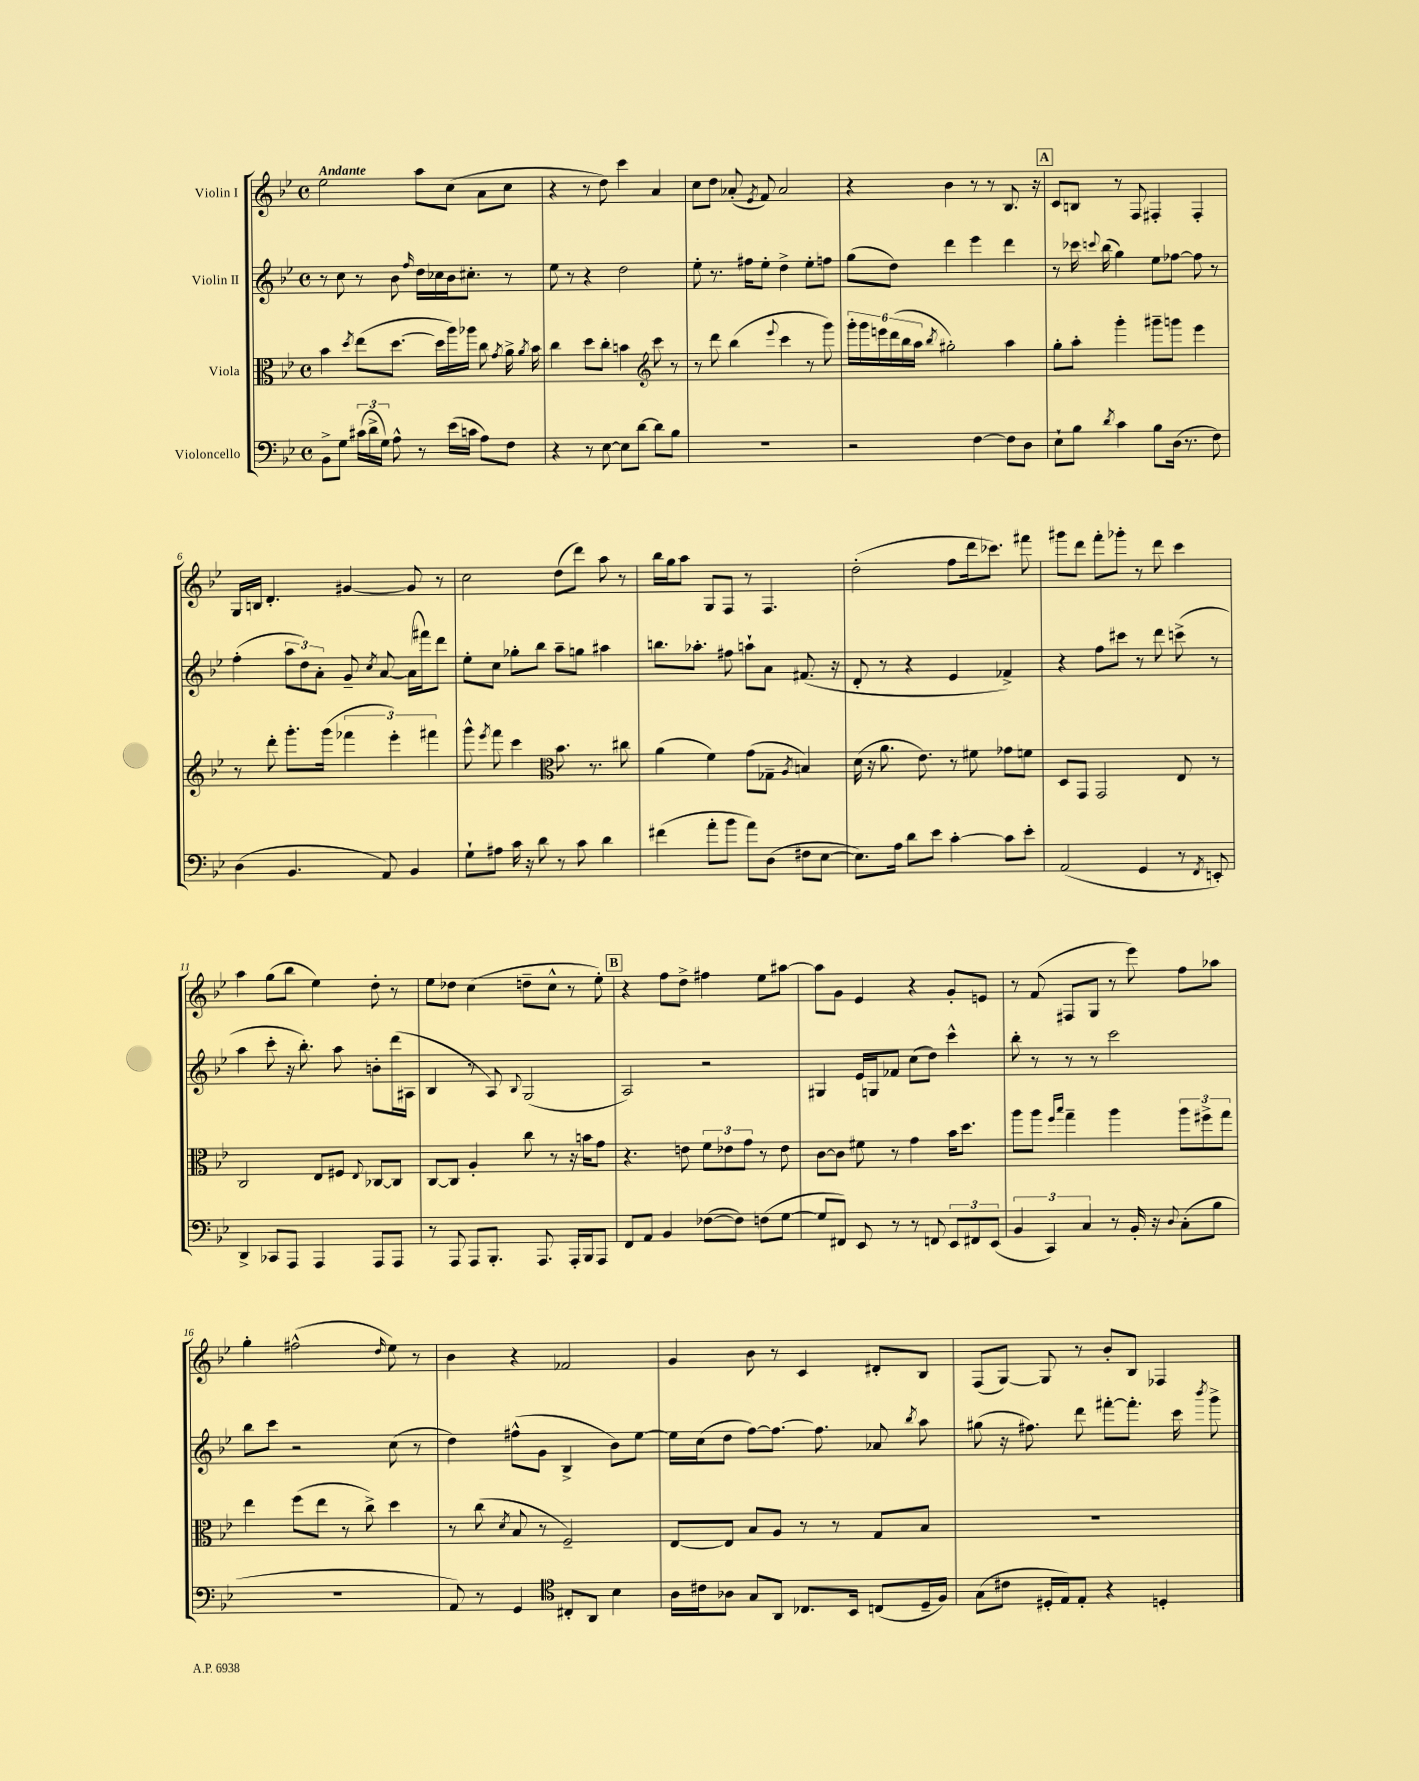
<<
\new StaffGroup <<
\new Staff = "s0" \with { instrumentName = "Violin I" } {
    \clef treble \key bes \major \defaultTimeSignature \time 4/4 \tempo "Andante"
    \autoBeamOff ees''2 a''8[ c''8]( a'8[ c''8] |
    r4 r8 d''8) c'''4 a'4 |
    c''8[ d''8] aes'8-.( \acciaccatura { ees'8 } f'8) aes'2 |
    r4 bes'4 r8 r8 bes8. r16 |
    \mark \markup { \box "A" } c'8[ b8] r8 f8 fis4-. fis4-. |
    g16[ b16] d'4.-. gis'4~ gis'8 r8 |
    c''2 d''8[( d'''8]) a''8 r8 |
    bes''16[ g''16 a''8] g8[ f8] r8 f4. |
    d''2-.( f''8[ d'''16 ces'''8.]) fis'''8 |
    gis'''8[ d'''8] f'''8[-. ges'''8]-. r8 d'''8 c'''4 |
    a''4 g''8[( bes''8] ees''4) d''8-. r8 |
    ees''8[ des''8] c''4( d''8[-- c''8]-^ r8 ees''8-.) |
    \mark \markup { \box "B" } r4 f''8[ d''8]-> fis''4 ees''8[ ais''8]~ |
    ais''8[ g'8] ees'4 r4 g'8[-. e'8] |
    r8 f'8( fis8[ g8] r8 ees'''8) f''8[ aes''8] |
    g''4-. fis''2-^( \grace { d''16 } ees''8) r8 |
    bes'4 r4 fes'2 |
    g'4 bes'8 r8 c'4 dis'8[-. bes8] |
    f8[( g8]~) g8 r8 bes'8[-. bes8] fes4 \bar "|." |
}
\new Staff = "s1" \with { instrumentName = "Violin II" } {
    \clef treble \key bes \major \defaultTimeSignature \time 4/4
    \autoBeamOff r8 c''8 r8 bes'8 \grace { f''16 } d''16[ ces''16 bes'16 cis''8.]-. r8 |
    ees''8 r8 r4 d''2 |
    ees''8-. r8. fis''16[ ees''8]-. d''4-> ees''8[-. f''8] |
    g''8[( d''8]) d'''4 ees'''4 d'''4 |
    \mark \markup { \box "A" } r8 ces'''16 \appoggiatura { c'''8 } bes''16( g''4) ees''8[ fes''8]~ fes''8 r8 |
    f''4-.( \tuplet 3/2 { a''8[ d''8) a'8]-. } g'8-- \acciaccatura { c''8 } a'8~ a'16[( fis'''16) d'''8] |
    ees''8[-. c''8] ges''8[-. bes''8] a''8[-- g''8] ais''4 |
    b''8.[ aes''8.]-. fis''8 a''8[-! a'8] fis'8.( r16 |
    d'8-. r8 r4 ees'4 fes'4->) |
    r4 f''8[ cis'''8] r8 d'''8 c'''8->( r8 |
    a''4 c'''8-. r16 bes''8.-.) a''8 b'8[-. d'''16( ais16] |
    bes4 r8 a8) \appoggiatura { bes8 } g2( |
    \mark \markup { \box "B" } a2) r2 |
    gis4 ees'16[ g16 fes'8] c''8[( d''8]) c'''4-^ |
    bes''8-. r8 r8 r8 c'''2 |
    bes''8[ c'''8] r2 c''8( r8 |
    d''4) fis''8[-^( g'8] bes4-> bes'8[) ees''8]~ |
    ees''16[ c''16( d''8] f''8[~) f''8.]~ f''8. aes'8 \acciaccatura { bes''8 } a''8 |
    gis''8( r16 fis''8.) d'''8 fis'''8[~-. fis'''8.]-. c'''16 \acciaccatura { bes'''8 } g'''8-> \bar "|." |
}
\new Staff = "s2" \with { instrumentName = "Viola" } {
    \clef alto \key bes \major \defaultTimeSignature \time 4/4
    \autoBeamOff bes'4 \acciaccatura { d''8 } ees''8[( d''8.]~ d''16[ a''16) aes''16] c''8 \acciaccatura { g'8 } a'16-> \acciaccatura { a'8 } bes'16 |
    c''4 d''8[ c''8]-. b'4 \clef treble c'''8 r8 |
    r8 d'''8 bes''4( \appoggiatura { ees'''8 } c'''4 r8 g'''8) |
    \tuplet 6/4 { g'''16[-. g'''16 e'''16 d'''16( bes''16 a''16] } \acciaccatura { bes''8 } gis''2-.) a''4 |
    \mark \markup { \box "A" } g''8[-. a''8]-. g'''4-. gis'''8[-- g'''8] ees'''4 |
    r8 d'''8-. g'''8.[-. g'''16]( \tuplet 3/2 { fes'''4 ees'''4-.) fis'''4 } |
    g'''8-^ \acciaccatura { ees'''8 } f'''8 c'''4 \clef alto bes'8. r8. cis''8 |
    a'4( f'4) g'8[( ges8]-- \acciaccatura { a8 } b4) |
    d'16( r16 a'8. ees'8.) r8 fis'8 ges'8[ f'8] |
    d8[ g,8] g,2 ees8 r8 |
    c2 ees8[ fis8] \appoggiatura { ees8 } ces8[~ ces8] |
    c8[~ c8] a4-. c''8 r8 r16 b'16[ g'8] |
    \mark \markup { \box "B" } r4. e'8 \tuplet 3/2 { f'8[ ees'8 g'8] } r8 ees'8 |
    c'8[~ c'8] fis'8 r8 g'4 bes'16[ d''8.] |
    a''8[ a''8] \grace { f''16[ bes''16] } g''4-- a''4 \tuplet 3/2 { a''8[ fis''8-> g''8] } |
    ees''4 f''8[( ees''8] r8 c''8->) d''4 |
    r8 c''8( \acciaccatura { d'8 } bes8 r8 f2--) |
    ees8[~ ees8] bes8[ a8] r8 r8 g8[ bes8] |
    R1 \bar "|." |
}
\new Staff = "s3" \with { instrumentName = "Violoncello" } {
    \clef bass \key bes \major \defaultTimeSignature \time 4/4
    \autoBeamOff bes,8[-> g8] \tuplet 3/2 { cis'16[( d'16-> g16]) } a8-^ r8 ees'16[( c'16] a8[) f8] |
    r4 r8 ees8~ ees8[ d'8]~ d'8[ bes8] |
    R1 |
    r2 f4~ f8[ d8] |
    \mark \markup { \box "A" } ees8[-! bes8] \acciaccatura { d'8 } c'4 bes8[ d16]( r8. f8) |
    d4( bes,4. a,8) bes,4 |
    g8[-! ais8] c'16 r16 d'8 r8 c'8 d'4 |
    fis'4( a'8[-. bes'8] a'8[) d8]( fis8[ ees8]~ |
    ees8.[) a16] d'8[ ees'8] c'4~-. c'8[ ees'8]-. |
    a,2( g,4 r8 \acciaccatura { f,8 } e,8-.) |
    d,4-> ces,8[ a,,8] a,,4 a,,8[ a,,8] |
    r8 a,,8 a,,8[ bes,,8.]-. a,,8. a,,16[-. bes,,16 a,,8] |
    \mark \markup { \box "B" } f,8[ a,8] bes,4 fes8[~( fes8]) f8[( g8]~ |
    g8[ fis,8]) ees,8 r8 r8 f,8 \tuplet 3/2 { ees,8[ fis,8 ees,8]( } |
    \tuplet 3/2 { bes,4 c,4) c4 } r8 bes,16-. r16 \appoggiatura { d8 } c8[-.( bes8] |
    R1 |
    a,8) r8 g,4 \clef tenor cis8[-. a,8] bes4 |
    a16[ cis'16 aes8] g8[ a,8] ces8.[ bes,16] c8[( d16-- f16]) |
    g8[( cis'8] dis16[-. ees16) ees8]-. r4 d4-. \bar "|." |
}
>>
>>
